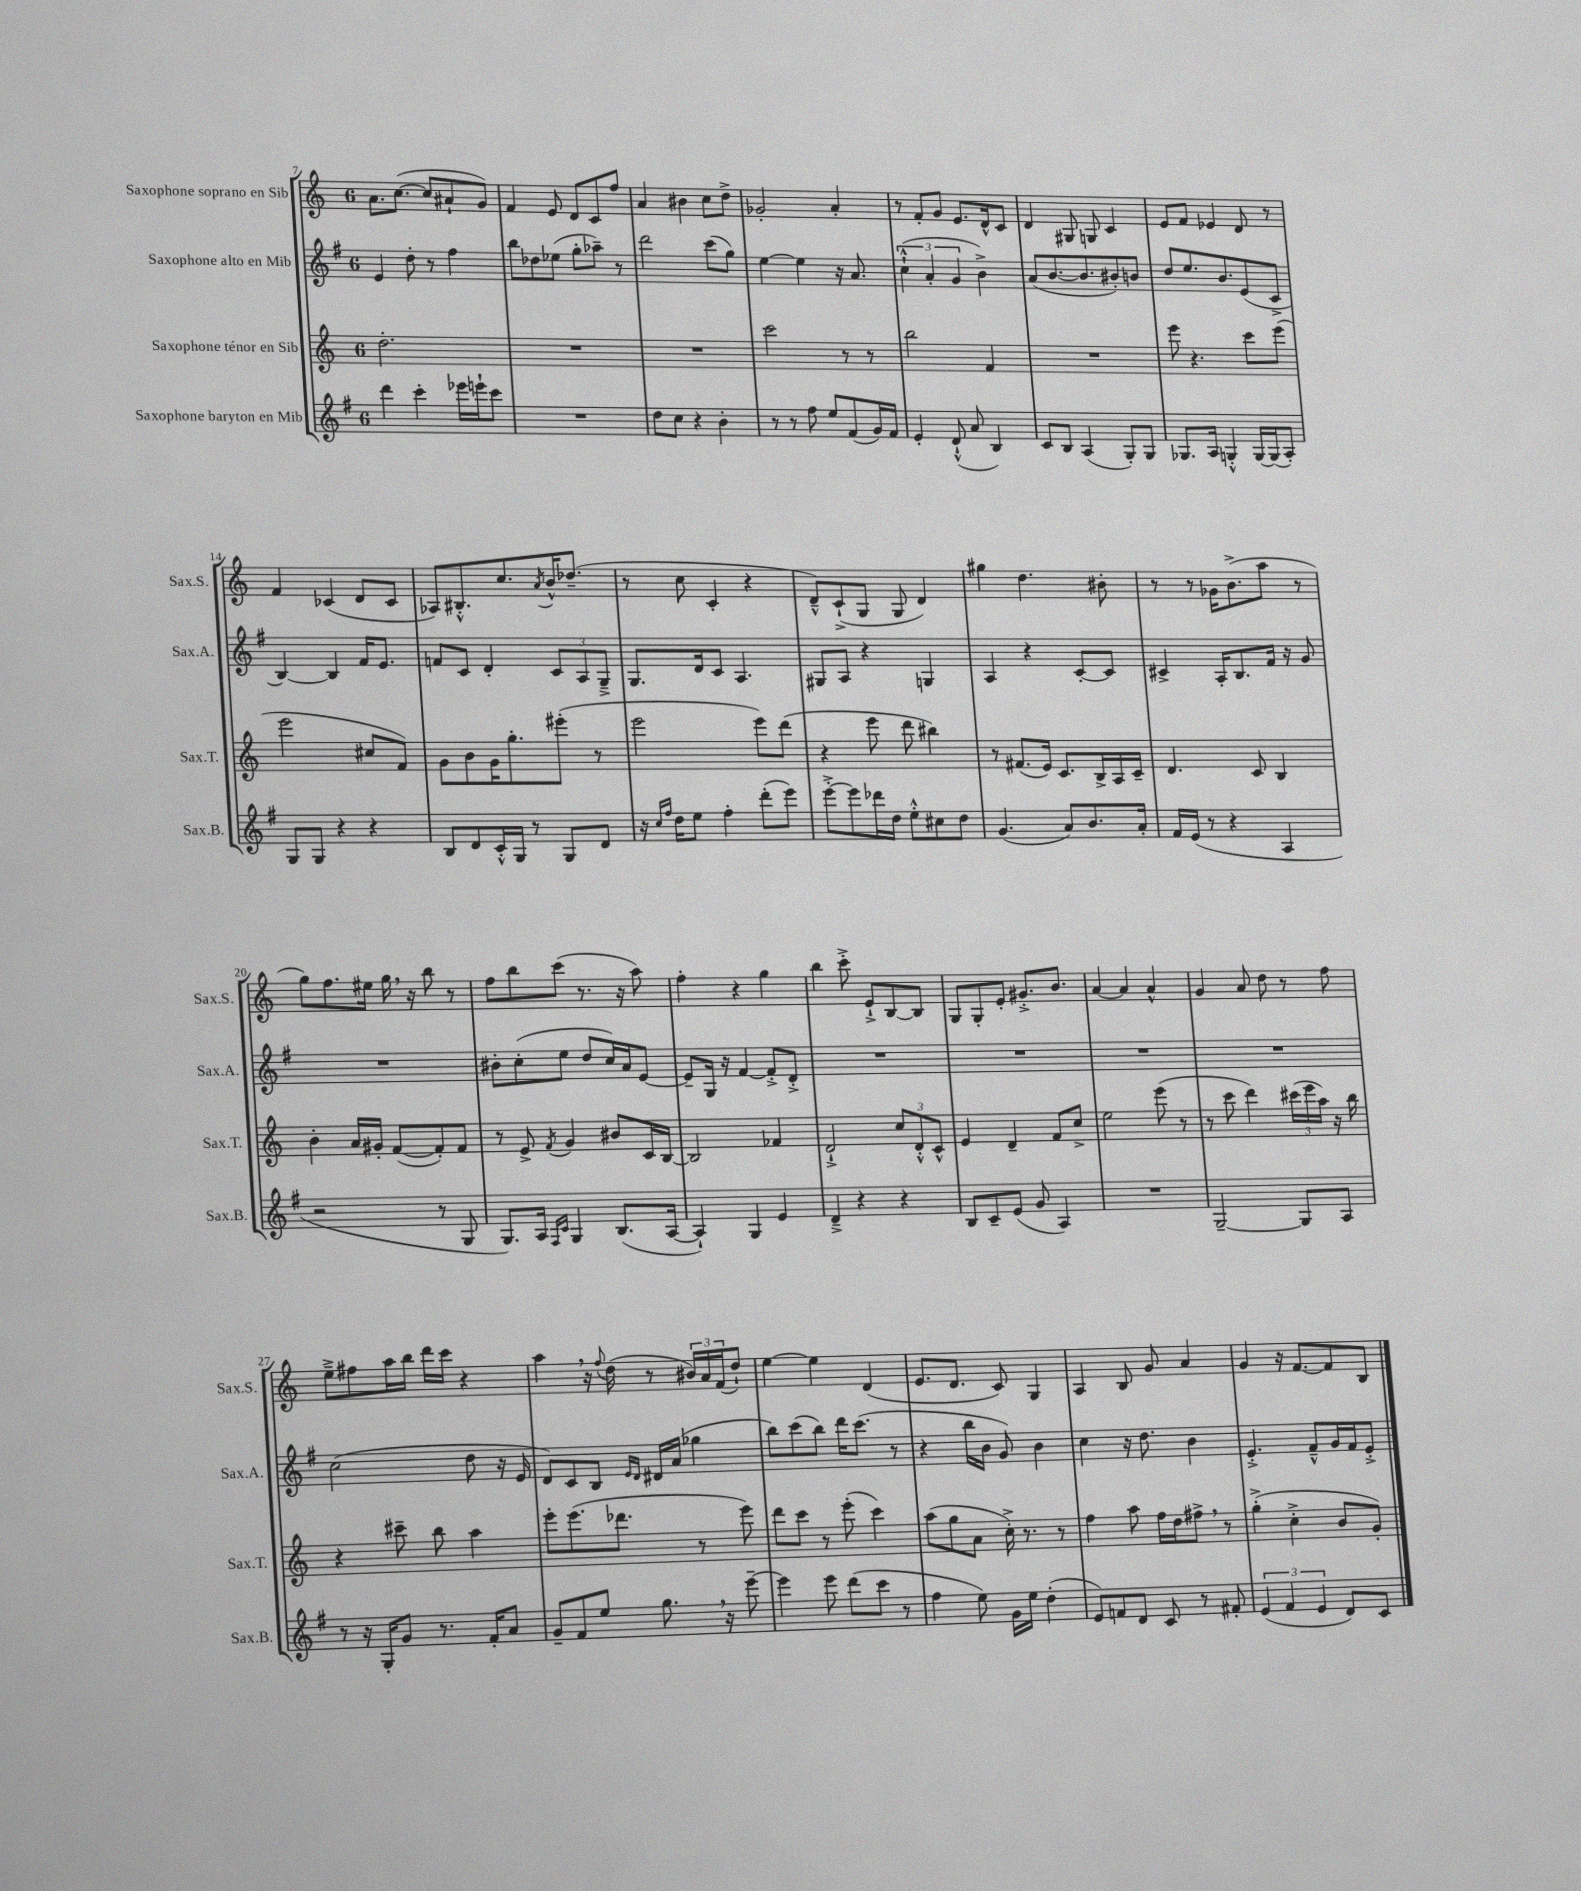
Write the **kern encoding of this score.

**kern	**kern	**kern	**kern
*staff4	*staff3	*staff2	*staff1
*clefG2	*clefG2	*clefG2	*clefG2
*k[f#]	*k[]	*k[f#]	*k[]
*M6/8	*M6/8	*M6/8	*M6/8
4ddd	2.dd'	4e	8.a
.	.	.	([8.cc
4ccc'	.	8dd'	.
.	.	8r	8cc]
16eee-	.	4ff#	8a#`
16eee`	.	.	.
8ccc	.	.	8g)
=	=	=	=
2.r	2.r	8bb	4f
.	.	8dd-	.
.	.	(8ee-	8e
.	.	8gg'	8d
.	.	8aa-~)	8c
.	.	8r	8ff
=	=	=	=
8dd	2.r	2ddd	4a
8cc	.	.	.
4r	.	.	4b#
4b'	.	(8ccc	8cc
.	.	8gg)	8dd^
=	=	=	=
8r	2ccc	[4ee	2g-'
8r	.	.	.
8ff#	.	4ee]	.
8ee	.	.	.
(8f#	8r	16r	4a'
.	.	8.a	.
16g)	8r	.	.
16f#	.	.	.
=	=	=	=
4e'	2bb	(6cc`^^	8r
.	.	.	8f'
.	.	6a'	.
(8d`^^	.	.	8g
.	.	6g	.
8a	.	.	8.e
4B)	4f	4b^)	.
.	.	.	16d^^
.	.	.	8c
=	=	=	=
8c	2.r	(8a	4d
8B	.	[8.b	.
(4A	.	.	8G#
.	.	8.b]	.
.	.	.	8G
8G')	.	8b#')	4c
8G	.	8b	.
=	=	=	=
8.G-	8eee	8dd	8e
.	4.r	8.ee	8f
16A	.	.	.
4G'^^	.	.	4e-
.	.	8.b	.
[16G	8ccc	(8e	8d
(16G]	.	.	.
8A')	(8eee	8c^	8r
=	=	=	=
8G	2eee	[4B)	4f
8G	.	.	.
4r	.	4B]	(4c-
4r	8cc#	16f#	8d
.	.	8.e	.
.	8f)	.	8c-
=	=	=	=
8B	8g	8f	8A-)
8d	8b	8c	8.B#'^^
16c'^^	16g	4d'	.
16G	8.gg'	.	8.cc
8r	.	.	.
.	.	.	8qa
8G	(8eee#'	12c	16b^^
.	.	.	(8.dd-~
.	.	12A	.
8d	8r	.	.
.	.	12G~^	.
=	=	=	=
16r	2eee	8.G	8r
16qqcc	.	.	.
16qqff#	.	.	.
16dd	.	.	.
8ee	.	.	8cc
.	.	16d	.
4ff#'	.	8c	4c'
.	.	4.A	.
(8ddd'	8eee)	.	4r
8eee)	(8ddd	.	.
=	=	=	=
[8eee'^	4r	8G#	8d~^^)
8eee]	.	8A	(8c`^
16ddd-	8eee	4r	8G
16dd	.	.	.
8ee'^^	8ddd	.	8G
8cc#	4bb#)	4G	4d)
8dd	.	.	.
=	=	=	=
(4.g	8r	4A	4gg#
.	(8.f#	.	.
.	.	4r	4.dd
.	16e)	.	.
8a)	8.c	.	.
8.b	.	[8c'	.
.	16B^	.	.
.	16A	8c]	8b#'
16a'	16c~	.	.
=	=	=	=
16f#	4.d	4c#^	8r
(16e	.	.	.
8r	.	.	8r
4r	.	16A'	16g-
.	.	8.B	(8.b^
.	8c	.	.
4A	4B	16f#	8aa
.	.	16r	.
.	.	8g	8r
=	=	=	=
2r	4b'	2.r	8gg)
.	.	.	8.ff
.	16a	.	.
.	16g#'	.	16ee#
.	([8f	.	16gg
.	.	.	16r
8r	8f'])	.	8bb
8G	8f	.	8r
=	=	=	=
8.G)	8r	8b#'	8ff
.	8e^	(8cc'	8bb
16A	.	.	.
16qqF#	.	.	.
16qqc	8qf	.	.
4G	4g	8ee	(8ccc
.	.	8dd	8.r
(8.B	8b#	16cc)	.
.	.	16a	16r
.	16c	[8e	8aa)
[16A	[16B	.	.
=	=	=	=
4A`])	2B]	8e~]	4ff'
.	.	16G	.
.	.	16r	.
4G	.	[4f#	4r
4e	4f-	8f#'^]	4gg
.	.	8d'^	.
=	=	=	=
4d~^	2d`^	2.r	4bb
4r	.	.	8ccc'^
.	.	.	8e`^
4r	12cc	.	[8B
.	12d'^^	.	.
.	.	.	8B]
.	12c^^	.	.
=	=	=	=
8B	4e	2.r	8G
8c~	.	.	8G'
(8e	4d~	.	8e'
8g	.	.	8.g#'^
4A)	8f	.	.
.	.	.	8.b
.	8cc^	.	.
=	=	=	=
2.r	2ee	2.r	[4a
.	.	.	4a]
.	(8eee	.	4a^^
.	8r	.	.
=	=	=	=
[2G~	8r	2.r	4g
.	8ccc	.	.
.	4ddd)	.	8a
.	.	.	8dd
8G]	(24ccc#	.	8r
.	24eee	.	.
.	24aa)	.	.
8A	16r	.	8ff
.	16bb	.	.
=	=	=	=
8r	4r	(2cc	8ee~^
16r	.	.	8ff#
16G'	.	.	.
8g	8ccc#~	.	16aa
.	.	.	16bb
8.r	8bb	.	16ddd
.	.	.	16ccc
.	4aa	8dd	4r
16f#'	.	.	.
8a	.	16r	.
.	.	16e	.
=	=	=	=
8g~	8eee'	8d)	4aa
8f#	(8.eee	8c	.
8ee	.	8B	16r
.	.	.	8qqff
.	8.ddd-	.	(16dd
.	.	16qqe	.
.	.	16qqd	.
8.gg	.	16d#	8r
.	.	(16a	.
.	8r	4gg-	24b#)
.	.	.	24a
16r	.	.	.
.	.	.	(24f
[8eee~	8eee)	.	8dd`)
=	=	=	=
4eee]	8ddd	8bb)	[4ee
.	8ccc	(8ccc	.
8eee	8r	8bb)	4ee]
(8ddd	(8eee'	16ddd	.
.	.	(8.ccc	.
8ccc	4ccc)	.	(4d
8r	.	8r	.
=	=	=	=
4ff#	(8aa	4r	8.e
.	8gg	.	.
.	.	.	8.d
8ee)	8a	16bb	.
.	.	16b	.
16g	16cc'^)	8g)	8c)
16ee	8.r	.	.
(4dd'	.	4b	4G
.	8r	.	.
=	=	=	=
8e)	4ff	4cc	4A
8f	.	.	.
8d	8aa	16r	8B
.	.	8.dd	.
8c	16ff	.	8g
.	16dd	.	.
8r	8ff#^	4b	4a
8f#'	8r	.	.
=	=	=	=
(6e	(4gg'^	4.e'^	4g
6f#	.	.	.
.	4cc'^	.	16r
.	.	.	[8.f
6e	.	.	.
.	.	8f#~^^	.
8d)	8b	16g	8f]
.	.	16f#	.
8c	8g')	8e'^	8B
==	==	==	==
*-	*-	*-	*-
